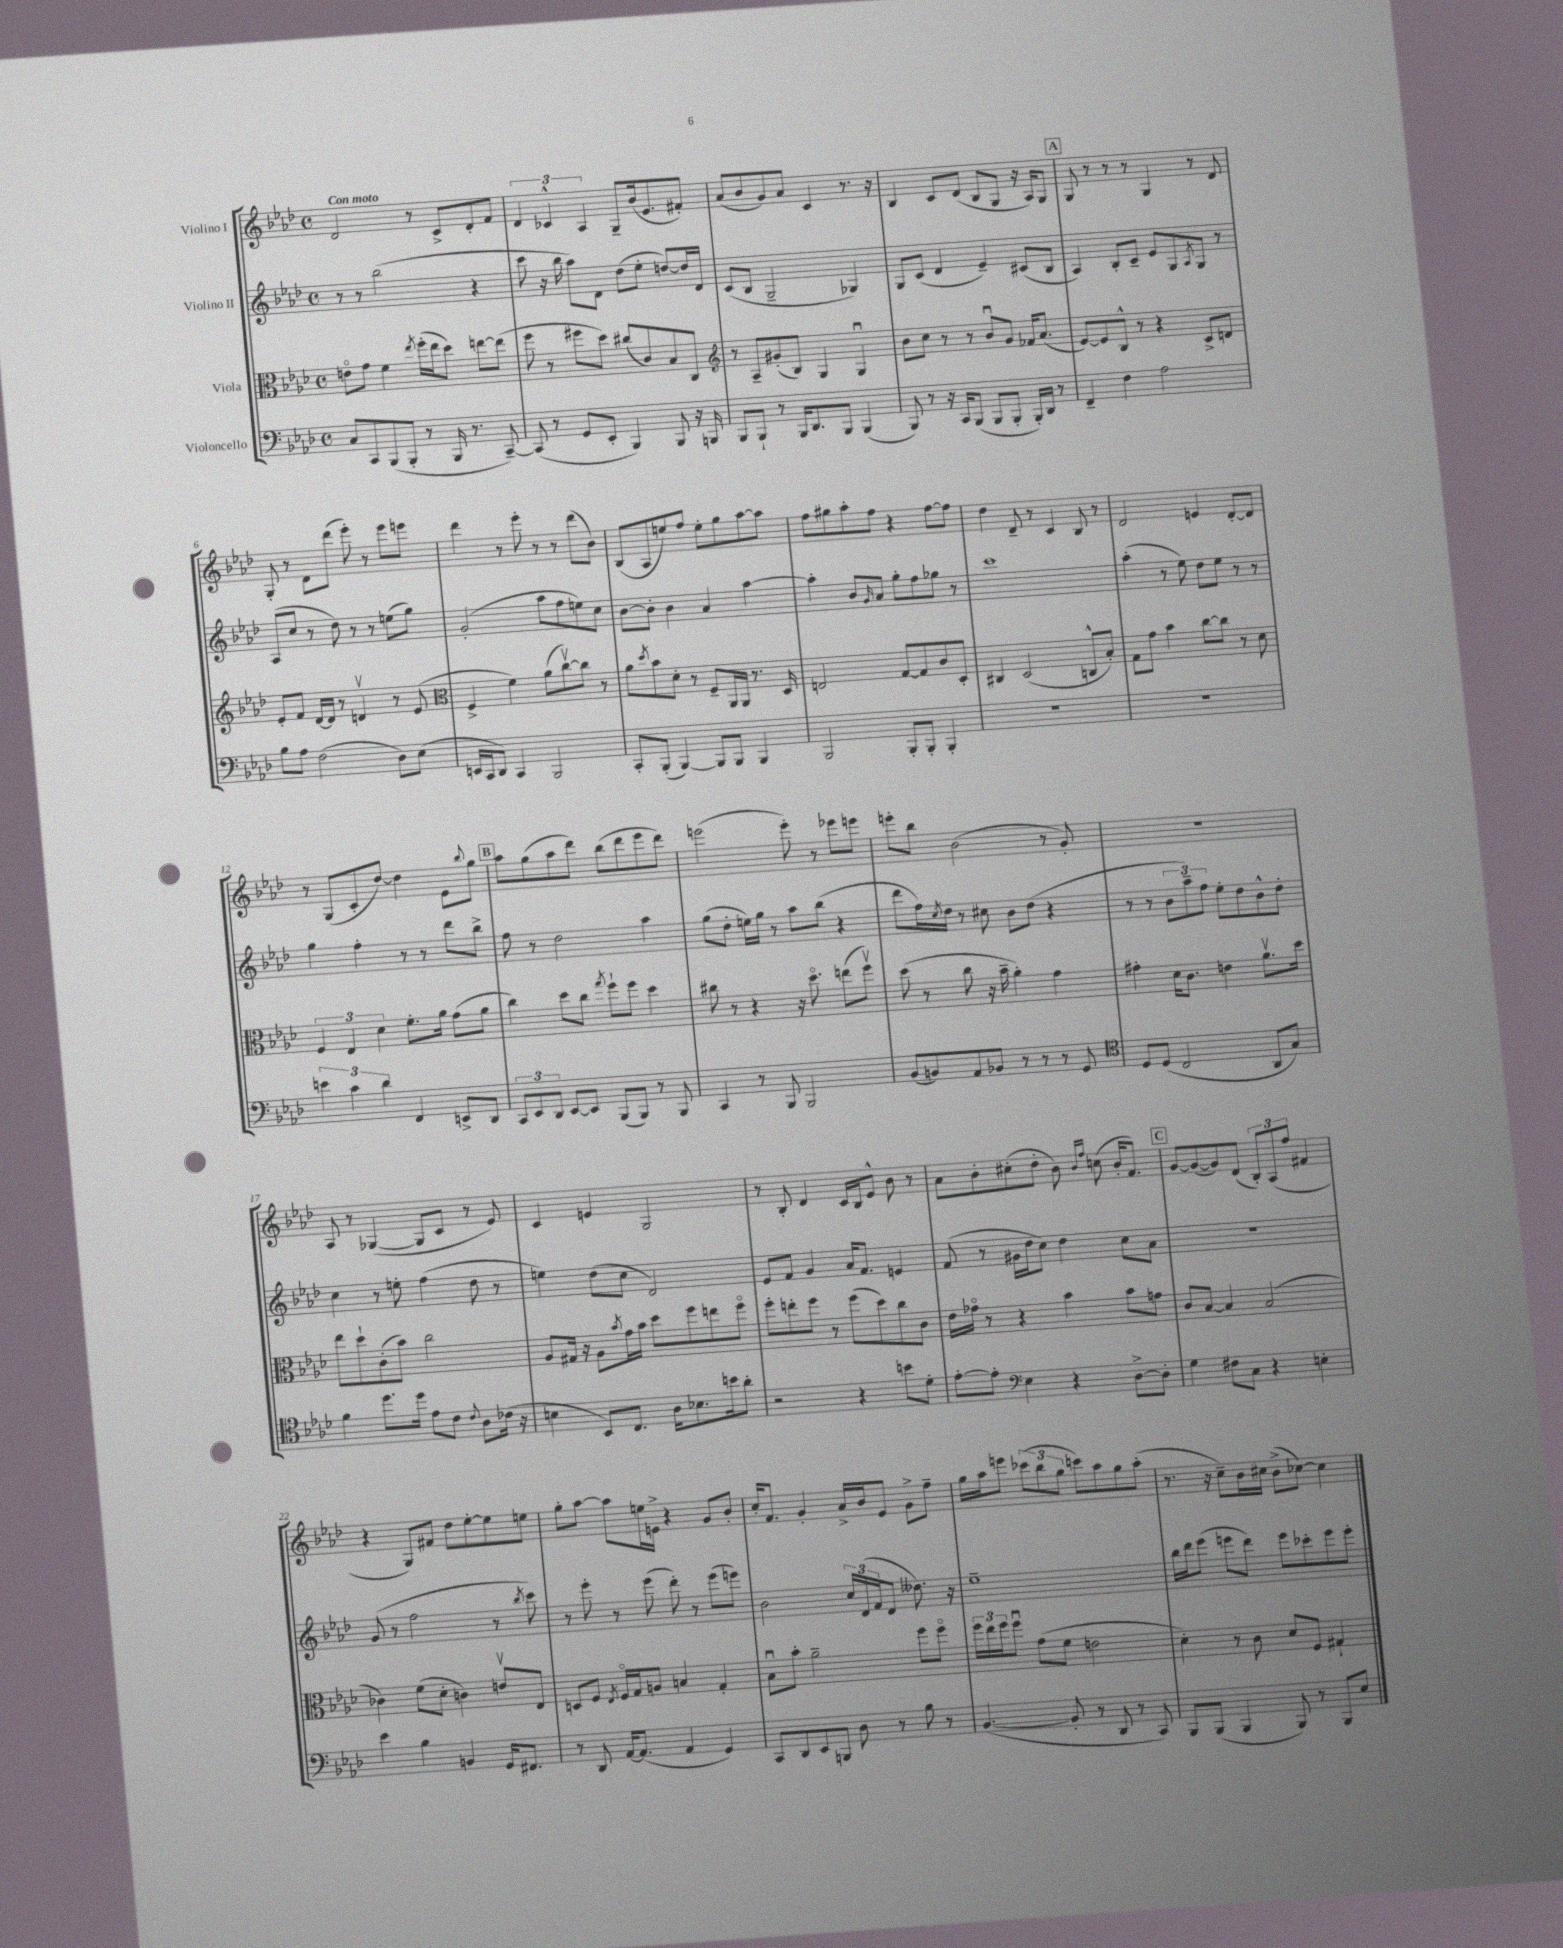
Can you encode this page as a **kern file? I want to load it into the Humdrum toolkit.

**kern	**kern	**kern	**kern
*staff4	*staff3	*staff2	*staff1
*clefF4	*clefC3	*clefG2	*clefG2
*k[b-e-a-d-]	*k[b-e-a-d-]	*k[b-e-a-d-]	*k[b-e-a-d-]
*M4/4	*M4/4	*M4/4	*M4/4
*met(c)	*met(c)	*met(c)	*met(c)
8C	8eo	8r	2d-
8CC	8g	8r	.
(8BBB-	4f	(2bb-	.
8BBB-'	.	.	.
.	8qee-	.	.
8r	(16ff'	.	8r
.	16ee-	.	.
16BBB-	8dd-)	.	8c^
8.r	.	.	.
.	[8ee	4r	8d-'
[8CC~)	(8ee]	.	8f
=	=	=	=
(8CC]	8ff	8ccc	6d-
8r	8r	16r	.
.	.	.	6c-^^
.	.	16bb-	.
8GG	8ff#	8aa-)	.
.	.	.	6A-
8EE-'	8dd-)	8d-	.
4BBB-)	(8cc#	(8dd-	8G~
.	8c)	8ee-'	(16b-
.	.	.	8.e-
8BBB-	8B-	[8dd)	.
16r	8C	16dd]	8f#')
16BBB	.	16d-	.
=	=	=	=
*	*clefG2	*	*
8BBB-	8r	(8c	(8a-
8BBB-`	8A-~	8B-	8b-
8r	(8g#'	2G~	8g)
16BBB-	8B-)	.	8a-
8.DD-	.	.	.
.	4G	.	4c
8BBB-	.	.	.
(4BBB-	4Gu	4G-)	8.r
.	.	.	16r
=	=	=	=
8BBB-)	8b-	8G	4B-
8r	8cc	(8c	.
16r	8r	4d-	8c
16CC	.	.	.
(8BBB-	8r	.	(8d-
8BBB-	8b-u	4e-~)	8B-
8BBB-'	8g	.	8G
16BBB-')	16f-	(8c#	16r
16DD-	(8.a-	.	16A-)
8r	.	8B-	8G
=	=	=	=
4FF~	[8e-)	4A-)	8G
.	8e-]	.	8r
4F	8B-^^	8B-'	8r
.	8r	8c~	8r
2A-	4r	8e-	4G
.	.	8G	.
.	.	8qA-	.
.	8c^	8G	8r
.	8d	8r	8d-
=	=	=	=
8B-	8e-'	(8A-	8G'
8A-	8f	8cc	8r
(2F	[16d-	8r	8d-
.	16d-]	.	.
.	8r	8dd-)	(8ddd-
.	4dv	8r	8eee-')
.	.	8r	8r
8D-)	8r	(8ee	8eee-
(8E-	(8e-	8gg)	8eee
=	=	=	=
*	*clefC3	*	*
16EE	4F^	(2g'	4ddd-
16CC	.	.	.
8DD-)	.	.	.
4CC	4f)	.	8r
.	.	.	8eee-'
2BBB-	(8a-	8aa-	8r
.	[8ccv)	8ff	8r
.	8cc]	8ee)	(8ddd-
.	8r	8cc	8b-)
=	=	=	=
8CC'	8a-	[8b-	(8B-
.	8qdd-	.	.
(8BBB-'	8b-	8b-']	8A-
[4BBB-)	8d-'	4b-	8ee)
.	8r	.	8ff
8BBB-]	8F~	4a-	8ee'
8BBB-	16AA-	.	8gg
.	16AA-	.	.
4BBB-	8.r	[4aa-	[8aa-
.	.	.	8aa-]
.	16D-	.	.
=	=	=	=
2BBB-	2E	4aa-']	8ff
.	.	.	8gg#
.	.	8b-	8aa-'
.	.	16qqg	.
.	.	8a-	8ff
8BBB-'	[8G	8gg'	4r
8BBB-'	8G]	8ff	.
4BBB-'	8c	8gg-	[8ff
.	8D-'	8r	8ff]
=	=	=	=
1r	4C#	1ccc	4dd-
.	(2D-	.	8d-~
.	.	.	8r
.	.	.	4c
.	8C^^	.	8B-
.	8B-')	.	8r
=	=	=	=
1r	8G	(4aa-'	2d-
.	8g	.	.
.	4b-	8r	.
.	.	8ee-)	.
.	[8cc	8dd-	4e
.	8cc]	8ee-	.
.	8r	8r	[8d-'
.	8d-	8r	8d-]
=	=	=	=
6e	6F	4gg	8r
.	.	.	(8G
6c	6E-	.	.
.	.	4ff'	8c'
6d-	6d-	.	.
.	.	.	[8dd-)
4FF	8.f'	8r	4dd-]
.	.	8r	.
.	16a-	.	.
8EE^	(8g	8ddd-	8e-
.	.	.	8qqbb-
8DD-	8a-	8bb-^	8gg
=	=	=	=
12CC	4cc)	8ff	8aa-
12EE-	.	.	.
.	.	8r	(8gg
12DD-	.	.	.
[8EE-	8dd-	2dd-	8aa-
8EE-]	8cc	.	8ddd-)
.	8qgg	.	.
(8BBB-	8ff`	.	(8bb-
8BBB-)	8ff	.	8ddd-
8r	4dd-	4aa-	8eee-
8BBB-	.	.	8ddd-)
=	=	=	=
4CC	8cc#	(8gg	(2eee
.	8r	8dd-'	.
8r	4r	16ee)	.
.	.	16gg	.
8BBB-	.	8r	.
2BBB-	16r	8aa-	8eee')
.	8.dd-o	.	.
.	.	(8bb-	8r
.	(8ee	4r	8eee-
.	8ffv)	.	8eee
=	=	=	=
(8BB-	(8dd-	8ddd-	8eee'
8BB)	8r	16ff)	8bb-
.	.	8qcc	.
.	.	16dd-	.
8AA-	8cc	8r	(2b-
8BB-	16r	8cc#	.
.	16b-~	.	.
8r	4a-')	8b-	.
8r	.	(8dd-	.
8r	4g	4r	8r
8GG	.	.	8g')
=	=	=	=
*clefC4	*	*	*
8D-	4g#'	8r	1r
(8D-	.	8r	.
2C	16d-	12b-	.
.	8.c	.	.
.	.	12aa-~)	.
.	.	12ff	.
.	4e	8ee-'	.
.	.	8dd-	.
8AA-	8.a-v	8b-^^	.
8G)	.	8dd-'	.
.	16dd-	.	.
=	=	=	=
4f	8ee-	4cc	8A-
.	8dd-`	.	8r
8.dd-	(8c'	8r	([4G-
.	8b-)	8ee'	.
16dd-	.	.	.
8e-	2cc	(4ff	8G-]
8c	.	.	8c
8qqc	.	.	.
8A-	.	8dd-	8r
(16c-	.	8r	8e-)
16r	.	.	.
=	=	=	=
4B	8A-	4ee)	4c
.	16G#	.	.
.	16r	.	.
8BB-)	8A-	(8dd-	4e
.	8qb-	.	.
8.C	16g	8cc	.
.	16b-	.	.
.	8dd-	2d-)	2G
16A-	.	.	.
8.B-	8ff	.	.
.	8ee	.	.
16b	.	.	.
8a-'	8ffo	.	.
=	=	=	=
2r	8ff'	8e-	8r
.	8ee'	8f	8B-'
.	8ff	4g	4d-
.	8r	.	.
4r	(8ff	16a-	16c
.	.	8.f	16B-
.	8dd-)	.	8e-^^
8b	8cc	4e	8b-
8d-'	8c	.	8r
=	=	=	=
[8e-'	16e-	(8f	8a-
.	16g-o	.	.
8e-']	8r	8r	8b-'
*clefF4	*	*	*
4E-	4r	16g#	(8cc#'
.	.	16dd-	.
.	.	8cc)	8dd-'
4r	4b-	4dd-	8b-)
.	.	.	16qqb-
.	.	.	16qqff
.	.	.	(8cc
[8D-^	8b-	8cc	16b-'
.	.	.	8.f)
8D-']	8g	8a-	.
=	=	=	=
4G	8c	1r	[8g
.	[8B-	.	(8g_
8F#	4B-]	.	8g])
8C	.	.	(8d-
4r	(2B-	.	12B-')
.	.	.	(12A-
.	.	.	12ff
4E'	.	.	4f#
=	=	=	=
4e-	4c-)	(8g	4r
.	.	8r	.
4B-	(8f	2ff	8G)
.	8d-'	.	8f#
4BB	4c)	.	8dd-
.	.	.	[8ee-'
16GG	8ev	8r	8ee-]
8.FF#	.	.	.
.	.	8qbb-	.
.	8E-	8ccc)	8ee
=	=	=	=
8r	8D	8r	8gg'
8DD-	8F	8eee-'	[8aa-
.	8qE-	.	.
[16AA-	16Fo	8r	8aa-]
(8.AA-]	16G	.	.
.	8A	(8eee-	16ee
.	.	.	16e^
4AA-	4B	8ddd-')	4r
.	.	8r	.
4GG)	4G'	(8eee-	8g
.	.	8eee)	8b-'
=	=	=	=
8CC	8B-u	2b-	16cc'
.	.	.	8.f
8DD-	8b-'	.	.
8EE-	2a-~	.	4g'
8BBB	.	.	.
8D-	.	24cc	16a-^
.	.	(24d-	.
.	.	.	16b-
.	.	24f	.
8r	.	8d-	8e-
8B-	8ff	8.dd--)	8g^
8r	8ffo	.	8ff~
.	.	16r	.
=	=	=	=
([4.BB-	24ff	1ee-~	16gg
.	24ee-	.	.
.	.	.	16aa-
.	24ff	.	.
.	8ffu	.	8eee
.	(8g	.	(12ccc-
.	.	.	12bb-
8BB-']	8f	.	.
.	.	.	12gg
8r	2e	.	8ccc)
8DD-	.	.	8aa-
8r	.	.	8gg
8CC)	.	.	(8aa-'
=	=	=	=
8BBB-	4d-')	16bb-	8.r
.	.	16ddd-	.
(8BBB-	.	(8eee-	.
.	.	.	16r
4BBB-	8r	8eee	8cc~)
.	8c	8ddd-)	16b-
.	.	.	16cc#
8BBB-)	8d-	8eee	(8b-^
8r	8F	8ccc-'	[8cc-)
8BBB-	4G#`	8eee	4cc-]
8E-	.	8eee'	.
==	==	==	==
*-	*-	*-	*-
